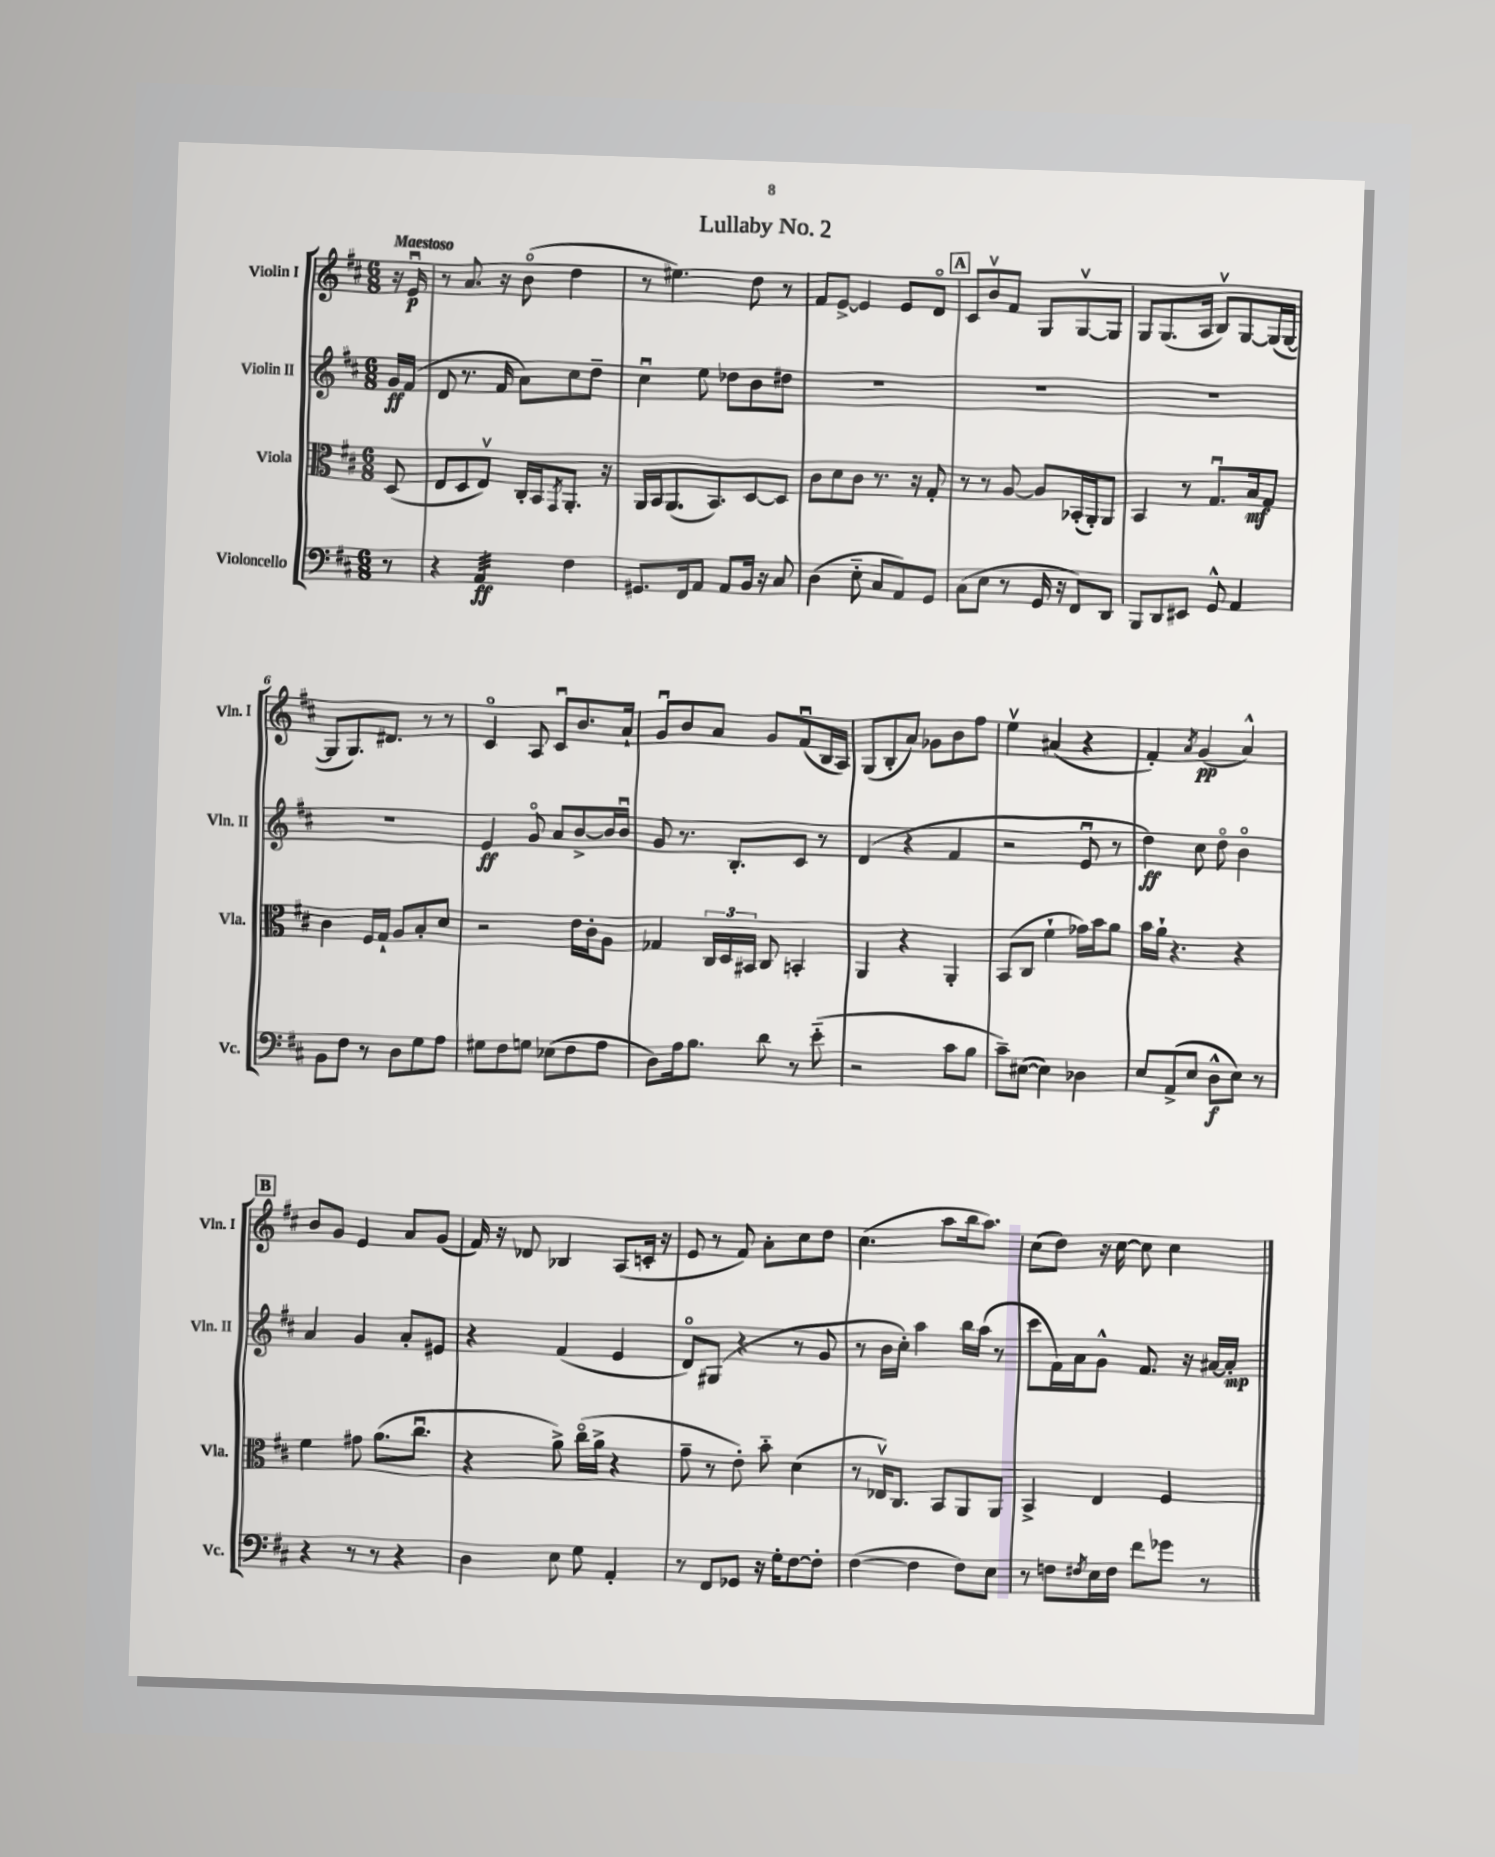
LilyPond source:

\header { title = "Lullaby No. 2" }
<<
\new StaffGroup <<
\new Staff = "s0" \with { instrumentName = "Violin I" shortInstrumentName = "Vln. I" } {
    \clef treble \key d \major \numericTimeSignature \time 6/8 \partial 8 \tempo "Maestoso"
    r16 e'16\downbow\p |
    r8 a'8. r16 b'8\flageolet( d''4 |
    r8 eis''4.) d''8 r8 |
    fis'8 e'8~-> e'4 e'8 d'8\flageolet |
    \mark \markup { \box "A" } cis'8 b'8\upbow fis'8 g8 g8~\upbow g8 |
    g8 g8.( a16 b8\upbow) g8~ g16( g16~ |
    g8 g8.) dis'8. r8 r8 |
    cis'4\flageolet a8 cis'8\downbow b'8. a'16-! |
    g'8\downbow b'8 a'8 g'8 fis'8\downbow( b16 a16) |
    g8( b8-. a'8) ges'8 b'8 fis''8 |
    e''4\upbow ais'4( r4 |
    fis'4-.) \acciaccatura { a'8 } g'4\pp( a'4-^) |
    \mark \markup { \box "B" } b'8 g'8 e'4 a'8 g'8( |
    fis'16) r16 des'8 bes4 a8( c'16-. r16 |
    e'8 r8 fis'8) a'8-. cis''8 d''8 |
    cis''4.( a''8 b''16 a''8.) |
    cis''8( d''8) r16 cis''16~ cis''8 cis''4 \bar "|." |
}
\new Staff = "s1" \with { instrumentName = "Violin II" shortInstrumentName = "Vln. II" } {
    \clef treble \key d \major \numericTimeSignature \time 6/8 \partial 8
    g'16\ff fis'16( |
    d'8 r8. fis'16 a'8) cis''8 d''8-- |
    cis''4\downbow e''8 des''8 b'8 dis''8 |
    R2. |
    \mark \markup { \box "A" } R2. |
    R2. |
    R2. |
    e'4\ff g'8\flageolet a'8 b'8~-> b'16 b'16\downbow |
    g'8 r8. b8.-. cis'8 r8 |
    d'4( r4 fis'4 |
    r2 e'8\downbow r8 |
    d''4\ff) cis''8 d''8\flageolet b'4\flageolet |
    \mark \markup { \box "B" } a'4 g'4 a'8-. eis'8 |
    r4 fis'4( e'4 |
    d'8\flageolet) gis8( r4 r8 g'8 |
    r8 b'16 cis''16-.) a''4 b''16 a''16( r8 |
    cis'''8 fis'16) a'16 g'8-^ fis'8. r16 ais'16~ ais'16-.\mp \bar "|." |
}
\new Staff = "s2" \with { instrumentName = "Viola" shortInstrumentName = "Vla." } {
    \clef alto \key d \major \numericTimeSignature \time 6/8 \partial 8
    d8( |
    e8 d8 e8\upbow) cis16-. b,16 \acciaccatura { g,8 } a,8.-. r16 |
    a,16 b,16 a,8.( b,8.) d8~ d8 |
    cis'8 d'8 cis'8 r8. r16 g8-. |
    \mark \markup { \box "A" } r8 r8 a8~ a8 bes,16-.( a,16-.) a,8 |
    b,4 r8 g8.\downbow b16\mf g8 |
    cis'4 fis16 g16-! a8 b8-. d'8 |
    r2 e'16 cis'16-. a8 |
    ges4 \tuplet 3/2 { cis16 d16 bis,16 } cis8 b,4-. |
    a,4 r4 a,4-. |
    b,8( cis8 fis'4-! ges'16) b'16 a'8 |
    b'16 a'16-! r4. r4 |
    \mark \markup { \box "B" } fis'4 gis'8 a'8.( cis''8.\downbow |
    r4 a'8->) cis''16\flageolet( a'16-> r4 |
    g'8-- r8 e'8-.) b'8-_ d'4( |
    r8 ees16\upbow) cis8. b,8 a,8 a,8 |
    b,4-> e4 fis4 \bar "|." |
}
\new Staff = "s3" \with { instrumentName = "Violoncello" shortInstrumentName = "Vc." } {
    \clef bass \key d \major \numericTimeSignature \time 6/8 \partial 8
    r8 |
    r4 a,4:32\ff fis4 |
    gis,8. fis,16 a,8 a,8 b,16 r16 cis8 |
    d4( e8-_ cis8 a,8) g,8 |
    \mark \markup { \box "A" } cis8( e8 r8 g,16 r16 fis,8) d,8 |
    b,,8 d,8 eis,8 g,8-^ a,4 |
    b,8 fis8 r8 d8 g8 a8 |
    gis8 fis8 g8 ees8( fis8 a8 |
    d8) a16 b8. d'8 r8 e'8-_( |
    r2 cis'8 b8 |
    cis'8--) eis8~( eis4) des4 |
    e8 a,8->( e8 d8-^\f e8) r8 |
    \mark \markup { \box "B" } r4 r8 r8 r4 |
    d4 e8 g8 a,4-. |
    r8 fis,8 ges,8 r16 g16-. fis8~ fis8-. |
    fis4~( fis4 fis8) e8 |
    r8 f8 \acciaccatura { fis8 } e16 fis16 fis'8 ges'8 r8 \bar "|." |
}
>>
>>
